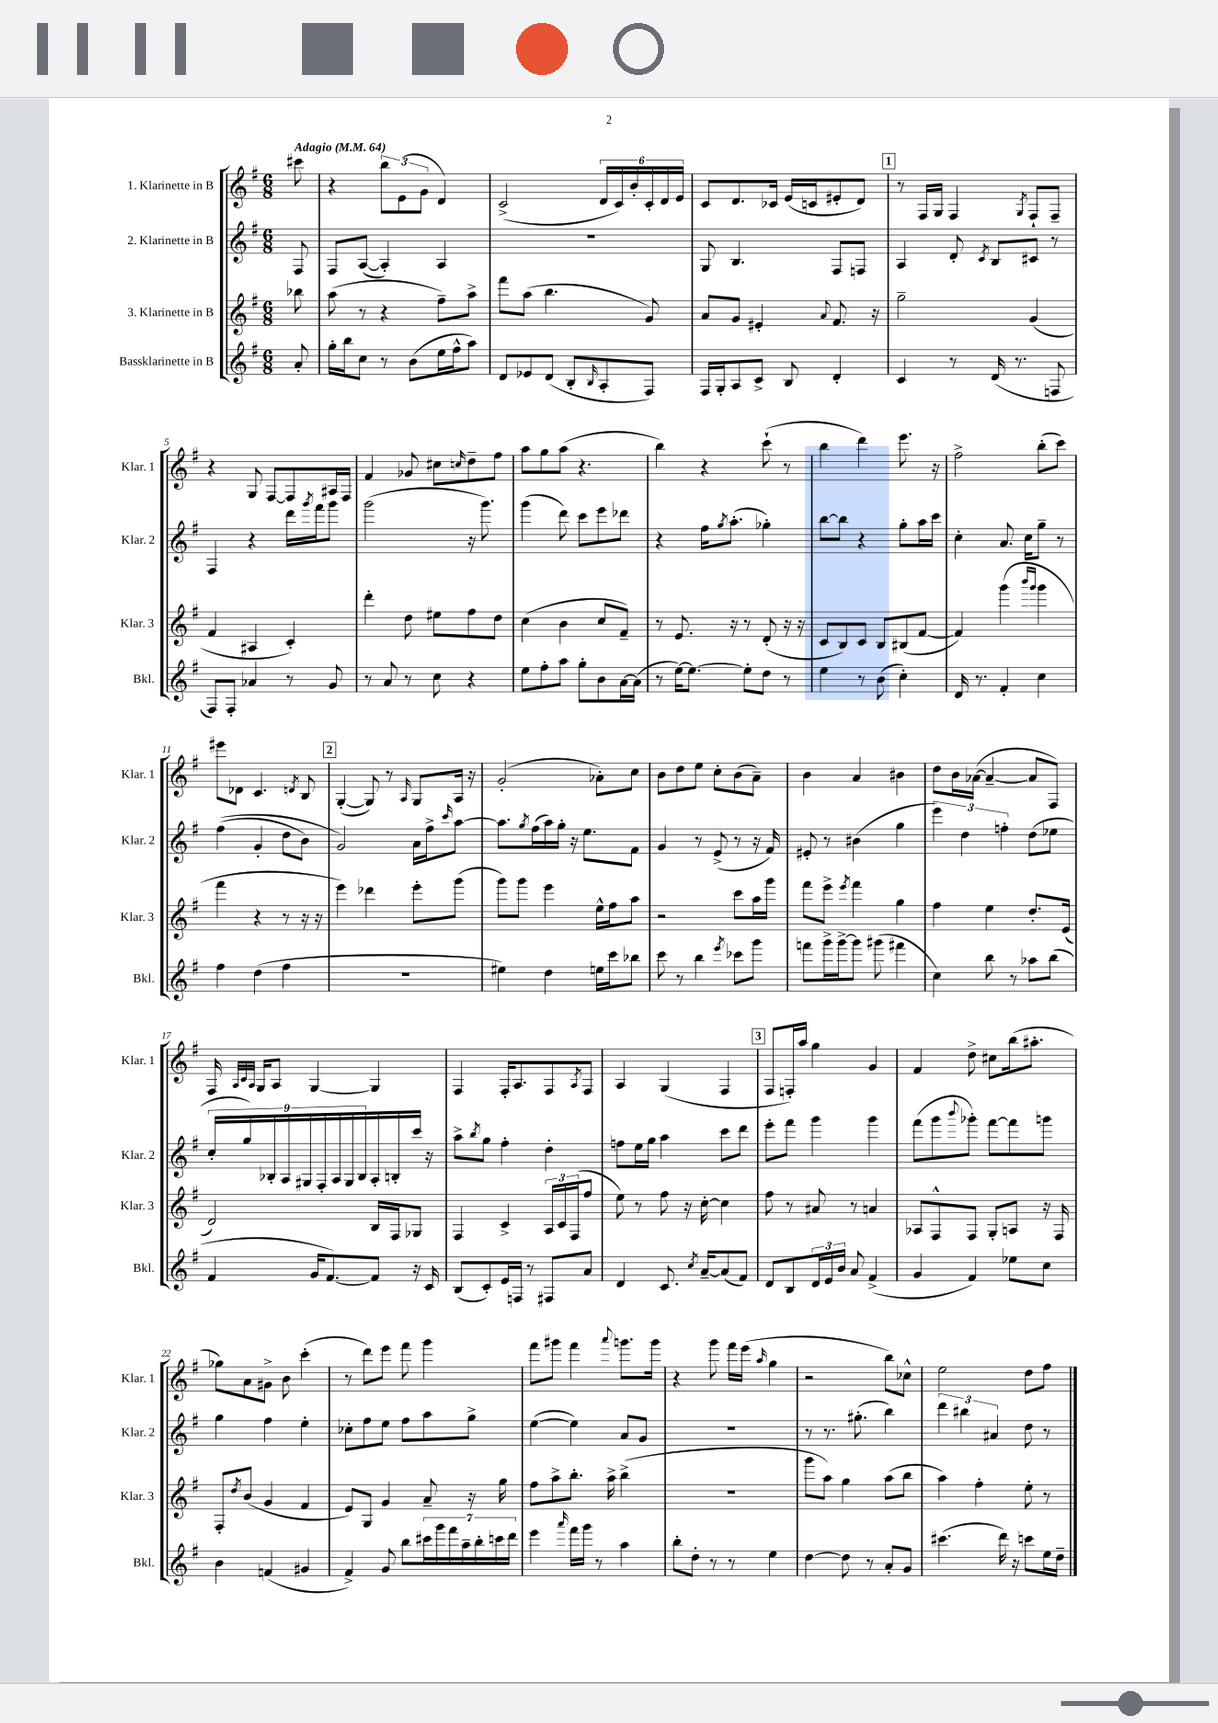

**kern	**kern	**kern	**kern
*staff4	*staff3	*staff2	*staff1
*clefG2	*clefG2	*clefG2	*clefG2
*k[f#]	*k[f#]	*k[f#]	*k[f#]
*M6/8	*M6/8	*M6/8	*M6/8
*MM64	*MM64	*MM64	*MM64
8a'/	8bb-\	8F#/	8ccc#\
=	=	=	=
16gg'\LL	(8aa\	8F#/L	4r
16bb\J	.	.	.
8cc\J	8r	([8A/J	.
8r	4r	4A'/])	12bb\L
.	.	.	(12e\
(8b\L	.	.	.
.	.	.	12g\J
16ee\L	8ff#~\L)	4A/	4d/)
16ff#^^\J	.	.	.
8aa\J)	8aa^\J	.	.
=	=	=	=
8d/L	8fff#\L	2.r	(2c^/
8e-/	(8aa\J	.	.
(8d/J	4.bb\	.	.
8B'/L	.	.	.
16qqB/	.	.	.
8A'/	.	.	24d/LL
.	.	.	24c/)
.	.	.	24b'/
8F#/J)	8g/)	.	24c'/
.	.	.	24d/
.	.	.	24e/JJ
=	=	=	=
16F#/LL	8a/L	8G/	8c/L
16G'/J	.	.	.
8A/	8g/J	4.B/	8.d/
8c^/J	4e#'/	.	.
.	.	.	16c-/Jk
8B/	.	.	(16e/LL
.	.	.	16c/J
.	8qqa/	.	.
4d'/	8.f#/	8F#/L	8e#'/
.	.	8F/J	8d/J)
.	16r	.	.
=	=	=	=
4c/	2gg~\	4A/	8r
.	.	.	16F#/LL
.	.	.	16G/JJ
8r	.	8d'/	4F#/
.	.	8qc/	.
(16d/	.	8B/L	.
8.r	.	.	.
.	.	.	8qG/
.	(4g/	8c#/J	8F#`/L
8F/	.	8r	8F#~/J
=	=	=	=
8F#/L)	4f#/	4F#/	4r
8F#'/J	.	.	.
4a-/	4A#/	4r	8G/
.	.	.	[8F#/L
8r	4c'/)	16ddd\LL	8F#/]
.	.	8qggg/	.
.	.	16fff#\J	.
8g/	.	8ggg\J	16A#/L
.	.	.	16F#/JJ
=	=	=	=
8r	4ddd'\	(2ggg\	4f#/
8a/	.	.	.
8r	8dd\	.	8g-/
8cc\	8ee#\L	.	8cc#\L
.	.	.	16qqcc/
4r	8ff#\	16r	8dd~\
.	.	8.ggg\)	.
.	8dd\J	.	8ff#\J
=	=	=	=
8ee\L	(4cc\	(4ggg\	8aa\L
8ff#'\	.	.	8gg\
8aa\J	4b\	8ddd\)	(8aa\J
8gg'\L	.	8ccc\L	4.r
8b\	8cc/L	8eee\	.
[16a\L	8f#~/J)	8ddd-\J	.
(16a\]JJ	.	.	.
=	=	=	=
8r	8r	4r	4bb\)
[16ee\LK)	8.e/	.	.
8.ee\_J	.	.	.
.	.	16ff#\LK	4r
.	.	8qgg/	.
.	16r	(8.aa'\J	.
8ee'\]L	8r	.	.
8dd\J	(8d'/	4gg-'\)	(8ccc`\
8r	16r	.	8r
.	16r	.	.
=	=	=	=
4ee\	8c/L	[8bb\L	4bb\
.	8B/)	8bb\]J	.
8r	8c/J	4r	4ddd\)
(8b\	8B/L	.	.
4cc'\)	(8B#/	8gg'\L	8.eee\
.	[8f#/J	16aa\L	.
.	.	16ccc\JJ	16r
=	=	=	=
16d/	4f#/])	4cc'\	2ff#^\
8.r	.	.	.
4f#'/	(4ggg\	8.a/	.
.	.	16cc\LK	.
.	16qqbbb/LL	.	.
.	16qqggg/JJ	.	.
4cc\	4ggg\	8gg~\J	(8bb'\L
.	.	8r	8ccc\J)
=	=	=	=
4ff#\	4fff#\	&((4ff#\	8eee#\L
.	.	.	8d-\J
(4dd\	4r	4g'/	4.c/
4ff#\	8r	8dd\L	.
.	.	.	8qd/
.	16r	8b\J)	8B/
.	16r	.	.
=	=	=	=
2.r	4eee\)	2g/&)	([4G'/
.	4ddd-\	.	8G/])
.	.	.	8r
.	.	.	16qqA/
.	8eee'\L	16a\LL	8G/L
.	.	16ff#^\J	.
.	.	16qqccc/	.
.	(8ggg\J	[8aa\J	16A/Jk
.	.	.	16r
=	=	=	=
4ee#\)	8ggg\L)	8.aa\]L	(2g'/
.	8ggg\J	.	.
.	.	8qgg/	.
.	.	(16ff#\L	.
4dd\	4eee\	16aa\)	.
.	.	16gg'\JJ	.
.	.	16r	.
.	.	8.ee\L	.
16ee\LL	16ee^^\LL	.	8a-'\L)
16ccc\J	16ff#\J	.	.
8bb-\J	8aa\J	8f#\J	8cc\J
=	=	=	=
8ccc\	2r	4g/	8b\L
8r	.	.	8dd\
4bb\	.	8r	8ee\J
.	.	(8e^/	8cc'\L
8qeee/	.	.	.
8ccc-\L	8ccc\L	8r	(8b\
8ggg\J	16aa\L	16r	8a~\J)
.	16ggg\JJ	16f#/)	.
=	=	=	=
8fff\L	8fff#\L	8e#'/	4b\
16ggg^\L	8eee^\J	8r	.
[16ggg^\J	.	.	.
.	8qeee/	.	.
8ggg\]J	4fff#\	(4b#\	4a/
(8ggg#\	.	.	.
4fff#\	4gg\	4gg\	4b#\
=	=	=	=
4cc\)	4ff#\	6eee\)	8dd\L
.	.	.	16b\L
.	.	6dd\	.
.	.	.	([16a-\JJ
8bb\	4ee\	.	4a-~/_
.	.	6ff'\	.
8r	.	.	.
8aa-\L	8.dd'/L	(8dd\L	8a-/]L
(8bb\J	.	8ee-\J	8F#/J)
.	(16e/Jk	.	.
=	=	=	=
4f#/	2d/)	18cc'/LL	16F#/
.	.	18gg/)	.
.	.	.	32qqA/LLL
.	.	.	32qqc/
.	.	.	32qqA/JJJ
.	.	.	16G/LK
.	.	18B-'/	.
.	.	.	8A/J
.	.	18A/	.
.	.	18G#/	.
16g/LK	.	.	[4G/
.	.	18F#'/	.
[8.f#/)	.	.	.
.	.	18A/	.
.	.	18G#/	.
.	.	18B-/	.
8f#/]J	16B/LL	16A'/	4G/]
.	16F#/J	16B'/	.
16r	8G-/J	16ccc/JJ	.
16c/	.	16r	.
=	=	=	=
(8B/L	4F#/	8aa^\L	4F#/
.	.	8qbb/	.
8c'/)	.	8gg\J	.
16e/L	4c^/	4ff#'\	16F#'/LK
16F/JJ	.	.	8.A/
8r	.	.	.
8F#/L	24A/LL	4dd'\	8F#/
.	24c/	.	.
.	(24F#/J	.	.
.	.	.	8qA/
8a/J	8ff#/J	.	8F#/J
=	=	=	=
4d/	8ee\)	8ff\L	4A/
.	8r	16ee\L	.
.	.	16gg\JJ	.
8.c/	8ff#\	4aa\	(4G/
.	16r	.	.
8qcc/	.	.	.
[16a~/LK	[16cc'\	.	.
(8a/]	4cc\]	8ccc\L	4F#/
8f#/J)	.	8ddd\J	.
=	=	=	=
8d/L	8ff#\	8eee'\L	8F#/L
8B/	8r	8fff#\J	16F'/L)
.	.	.	16aa/JJ
24d/L	8a#/	4ggg\	4gg\
24e/	.	.	.
24b/JJ	.	.	.
8a/	8r	.	.
(4f#^/	4a/	4ggg\	4g/
=	=	=	=
4g/	8A-/L	(8fff#\L	4f#/
.	8F#^^/	8ggg\	.
.	.	8qqbbb/	.
4f#/)	8F#/J	8ggg-'\J)	8dd^\
.	8G'/L	[8fff#\L	8cc#\L
8ee-\L	8A/J	8fff#\]	(16bb\k
.	.	.	8.aa#'\J
8cc\J	16r	8ggg\J	.
.	16F#/	.	.
=	=	=	=
4b\	8F#'/L	4gg\	8gg-\L)
.	8qdd/	.	.
.	(8b/J	.	8a\
(4f/	4g/	4ff#\	8g#^\J
.	.	.	8b\
4g#/	4f#/	4ee'\	(4ccc'\
=	=	=	=
4f#^/)	8e/L)	8cc-'\L	8r
.	8G/J	8ff#\	8ddd\L)
8g/	4g/	8ee\J	8eee\J
8bb\L	.	8ff#\L	8fff#\
28ccc#\L	8a~/	8aa\	4ggg\
28ggg\	.	.	.
28fff#\	.	.	.
28aa~\	.	.	.
.	16r	8gg^\J	.
28bb'\	.	.	.
28ccc\	.	.	.
.	16gg\	.	.
28ddd\JJ	.	.	.
=	=	=	=
4eee\	8ff#\L	([4ee\	8fff#\L
.	8aa^\	.	8ggg#\J
16qqaaa/	.	.	.
16fff#\LL	8.bb'\J	4ee\])	4fff#\
16ggg\JJ	.	.	.
8r	.	.	.
.	16aa^\	.	.
.	.	.	8qqaaa/
4aa\	(4bb^\	8a/L	8.ggg\L
.	.	8g/J	.
.	.	.	16ggg\Jk
=	=	=	=
8bb'\L	2.r	2.r	4r
8dd'\J	.	.	.
8r	.	.	8ggg\
8r	.	.	16fff#\LL
.	.	.	(16eee\JJ
.	.	.	16qqaa/
4ee\	.	.	4gg\
=	=	=	=
[4dd\	8ggg\L	8r	2r
.	8aa\J)	8.r	.
8dd\]	4gg\	.	.
.	.	(8.gg#'\	.
8r	.	.	.
8a'/L	(8aa\L	4bb\)	8bb\L)
8g/J	8bb\J	.	8cc-^^\J
=	=	=	=
(4.ccc#\	4aa\)	6ddd\	2ee\
.	.	6bb#\	.
.	4ff#'\	.	.
.	.	6a#/	.
16ddd\)	.	.	.
16r	.	.	.
8ccc\L	8ee'\	8dd\	8dd\L
16ee\L	8r	8r	8ff#\J
16dd~\JJ	.	.	.
==	==	==	==
*-	*-	*-	*-
